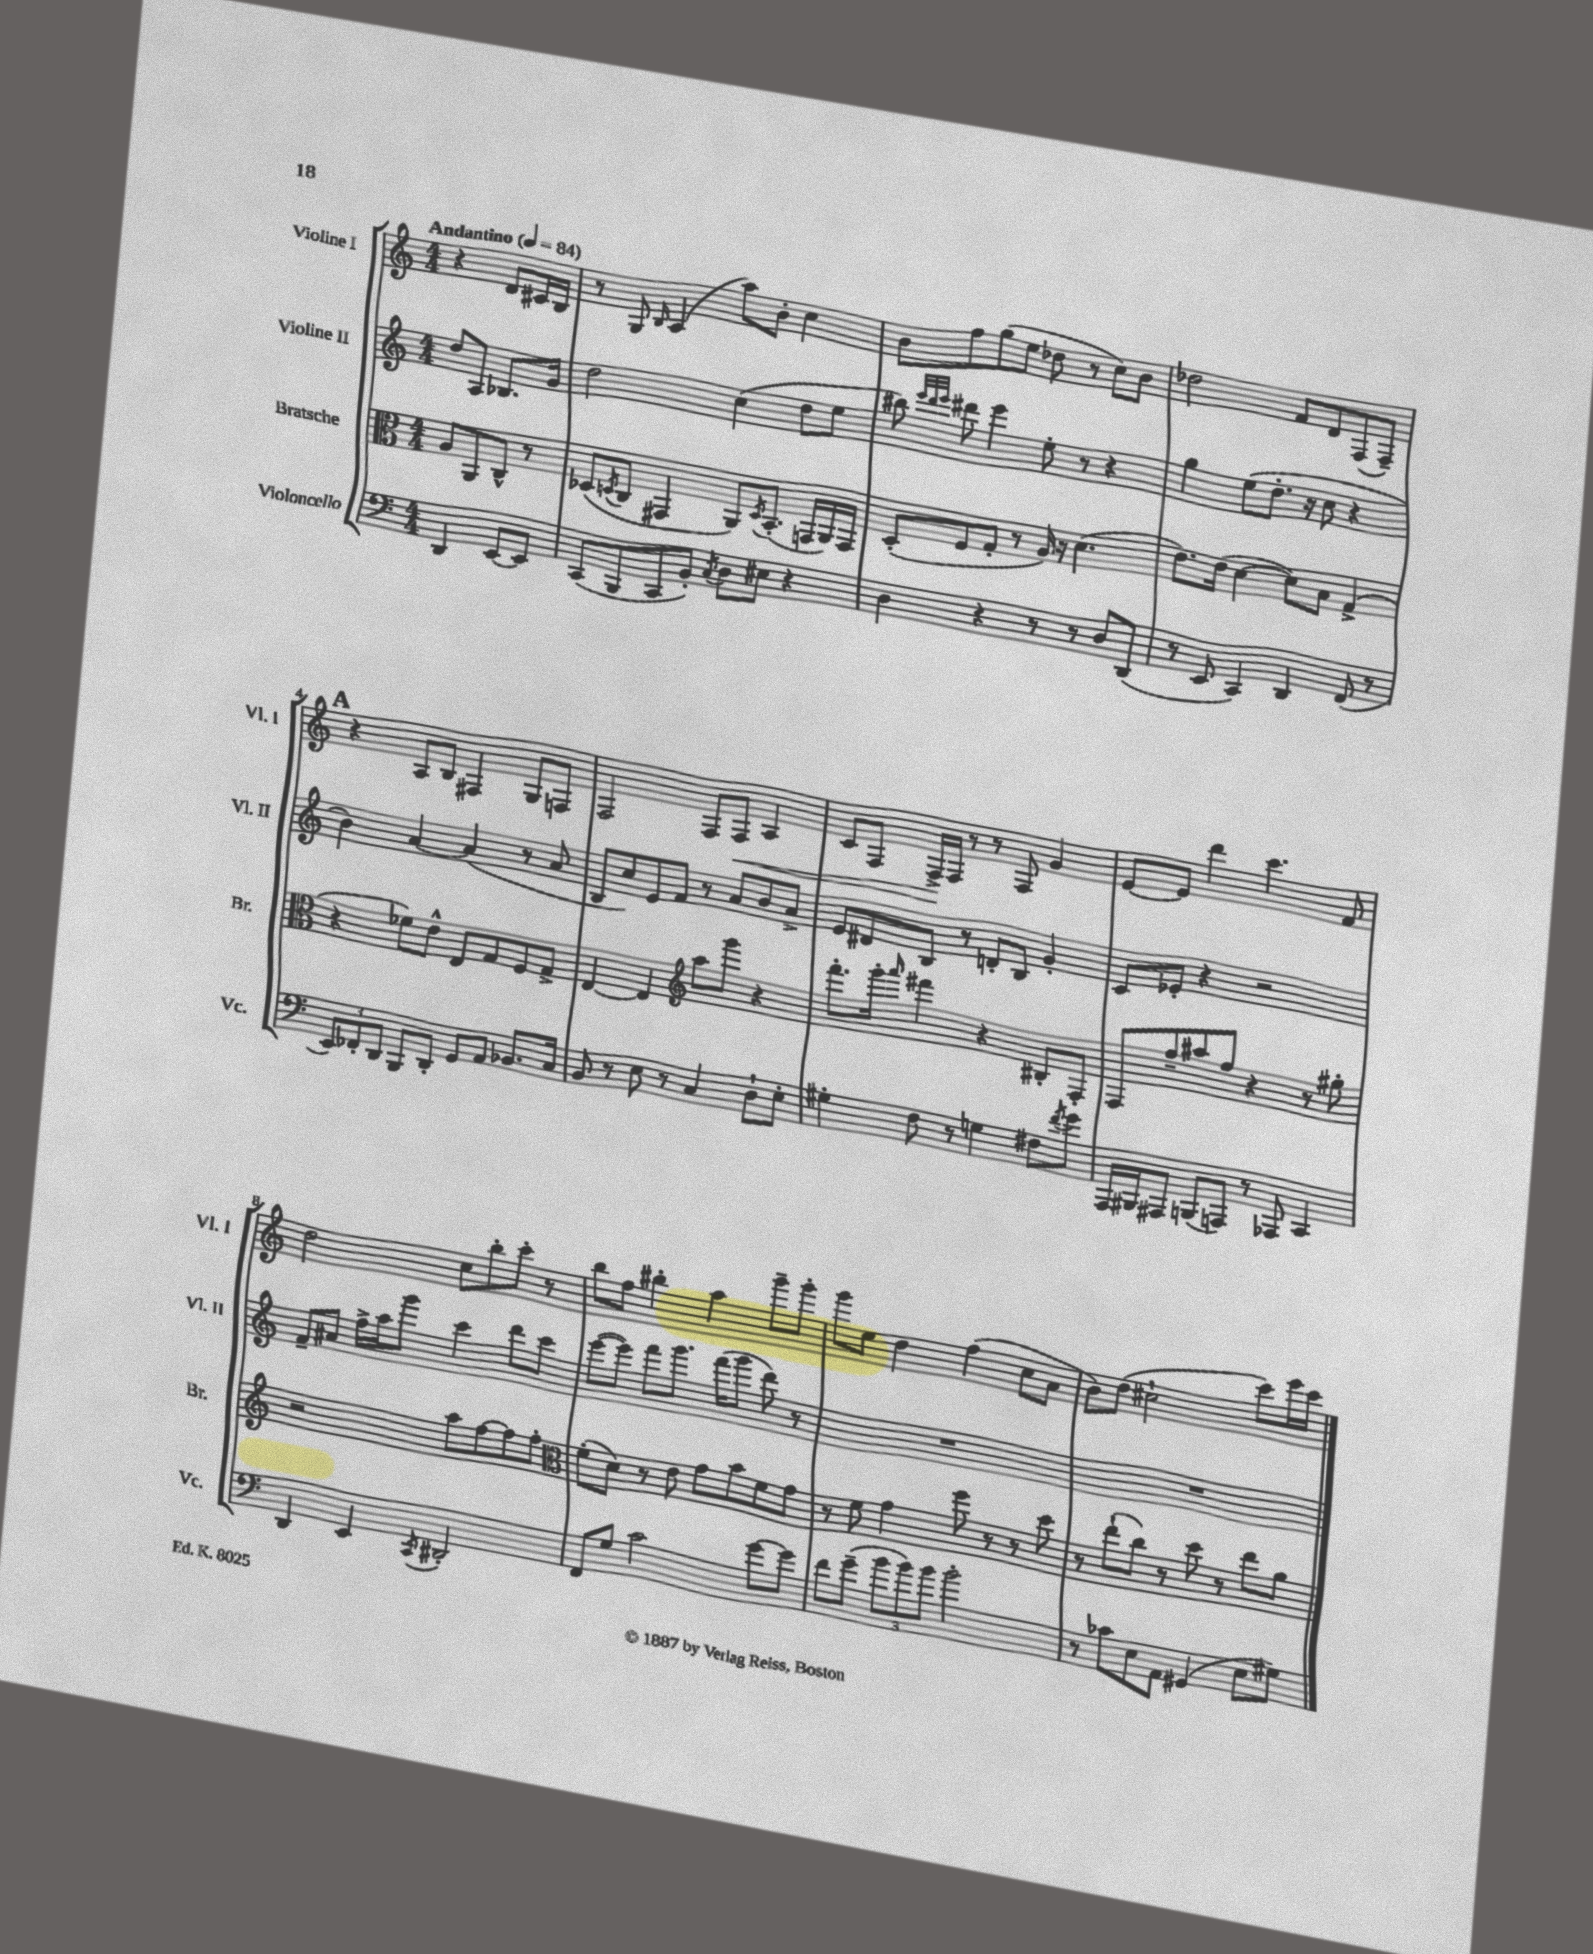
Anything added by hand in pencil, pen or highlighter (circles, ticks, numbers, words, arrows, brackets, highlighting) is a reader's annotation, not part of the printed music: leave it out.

**kern	**kern	**kern	**kern
*staff4	*staff3	*staff2	*staff1
*clefF4	*clefC3	*clefG2	*clefG2
*k[]	*k[]	*k[]	*k[]
*M4/4	*M4/4	*M4/4	*M4/4
*MM84	*MM84	*MM84	*MM84
4DD	8A	8dd	4r
.	8AA	8A	.
[8EE	8C^^	8.B-	8d
8EE]	8r	.	16c#
.	.	16g	16B
=	=	=	=
(8CC	(8D-	2dd	8r
.	8qD	.	.
8BBB	8C	.	8G
.	.	.	16qqB
8CC	4GG#	.	(4A
8BB')	.	.	.
8qC	.	.	.
8D	8AA)	(4cc	8aa)
.	8qD	.	.
8E#	(8.BB'	.	8b'
4r	.	8dd	4cc
.	16GG	.	.
.	16AA)	8ee	.
.	16GG	.	.
=	=	=	=
4D	(8D'	8bb#)	8b
.	.	32qqeee	.
.	.	32qqddd	.
.	.	32qqeee	.
.	8F	8ddd#	8ff
4r	8G'	4eee	(8gg
.	8r	.	8ee
8r	16A)	8ee'	8dd-
.	16r	.	.
8r	(4.d	8r	8r
8D	.	4r	8cc)
(8DD	.	.	8b
=	=	=	=
8r	8.e)	4gg	2dd-
8EE	.	.	.
.	(16e	.	.
4CC)	[4d	(8ee	.
.	.	8.dd'	.
4DD	8d])	.	8f
.	.	16r	.
.	8B	8cc	8d
(8FF	(4G^	4r	(8F
8r	.	.	8F~)
=	=	=	=
12EE)	4r	4b)	4r
12FF-'	.	.	.
12DD	.	.	.
8BBB	8f-)	[4a	8A
8DD'	8e^^	.	8B
8GG	8E	(4a]	4F#
8AA	8G	.	.
8.BB-	8F	8r	8G
.	8G^	8a	8F
16C	.	.	.
=	=	=	=
8BB	[4E	8B	2F
8r	.	8cc)	.
8E	4E]	8e	.
8r	.	8f	.
*	*clefG2	*	*
4C	8aa	8r	8F
.	8ggg	8a	8F
8D`	4r	8b	4A
8E'	.	8a^	.
=	=	=	=
4G#'	8.fff'	8e	8c
.	.	8d#	8F
.	16ggg'	.	.
.	16qqaaa	.	.
8F	4fff#	8B	16F^
.	.	.	16F
8r	.	8r	8r
4G	4r	8d'	8r
.	.	8B	8F
8F#	8B#'	4g'	4g
8qf	.	.	.
8g	8F'	.	.
=	=	=	=
16AAA	8F	8c	[8e
16BBB#	.	.	.
8AAA#	8ff~	8e-'	8e]
(8BBB	8aa#	4r	4ddd
8AAA)	8ff	.	.
8r	4r	2r	4.ccc
8AAA-	.	.	.
4CC	8r	.	.
.	8gg#'	.	8f
=	=	=	=
4DD	2r	8f~	2dd
.	.	8a#	.
4EE	.	16ff^	.
.	.	16aa	.
.	.	8ggg	.
8qCC	.	.	.
2DD#'	8aa	4ccc	8cc
.	[8ff	.	8bb'
.	8ff]	8ddd	8ccc'
.	8ff'	8ccc	8r
=	=	=	=
*	*clefC3	*	*
8FF	(8f'	([8eee	8bb
8G	8d)	8eee])	8ff
2c	8r	8fff	4bb#'
.	8e	8.ggg	.
.	8g	.	4aa
.	.	(16fff	.
.	8b	8ggg	.
[8g	8f	8ddd)	8ggg~
8g]	8g	8r	8ggg'
=	=	=	=
8f	8r	1r	8ggg
(8g~	8f	.	8ee
12b	4g	.	4dd
12b)	.	.	.
12b	.	.	.
2b'	8ff	.	(4ff
.	8r	.	.
.	8r	.	8cc
.	8dd	.	8a
=	=	=	=
8r	8r	1r	8b)
8c-	(8ee`	.	(8dd
8E	8cc)	.	2cc#`
8AA	8r	.	.
(4GG#	8dd	.	.
.	8r	.	.
8E	8ee	.	8ccc)
8G#)	8a	.	16eee
.	.	.	16ccc
==	==	==	==
*-	*-	*-	*-
